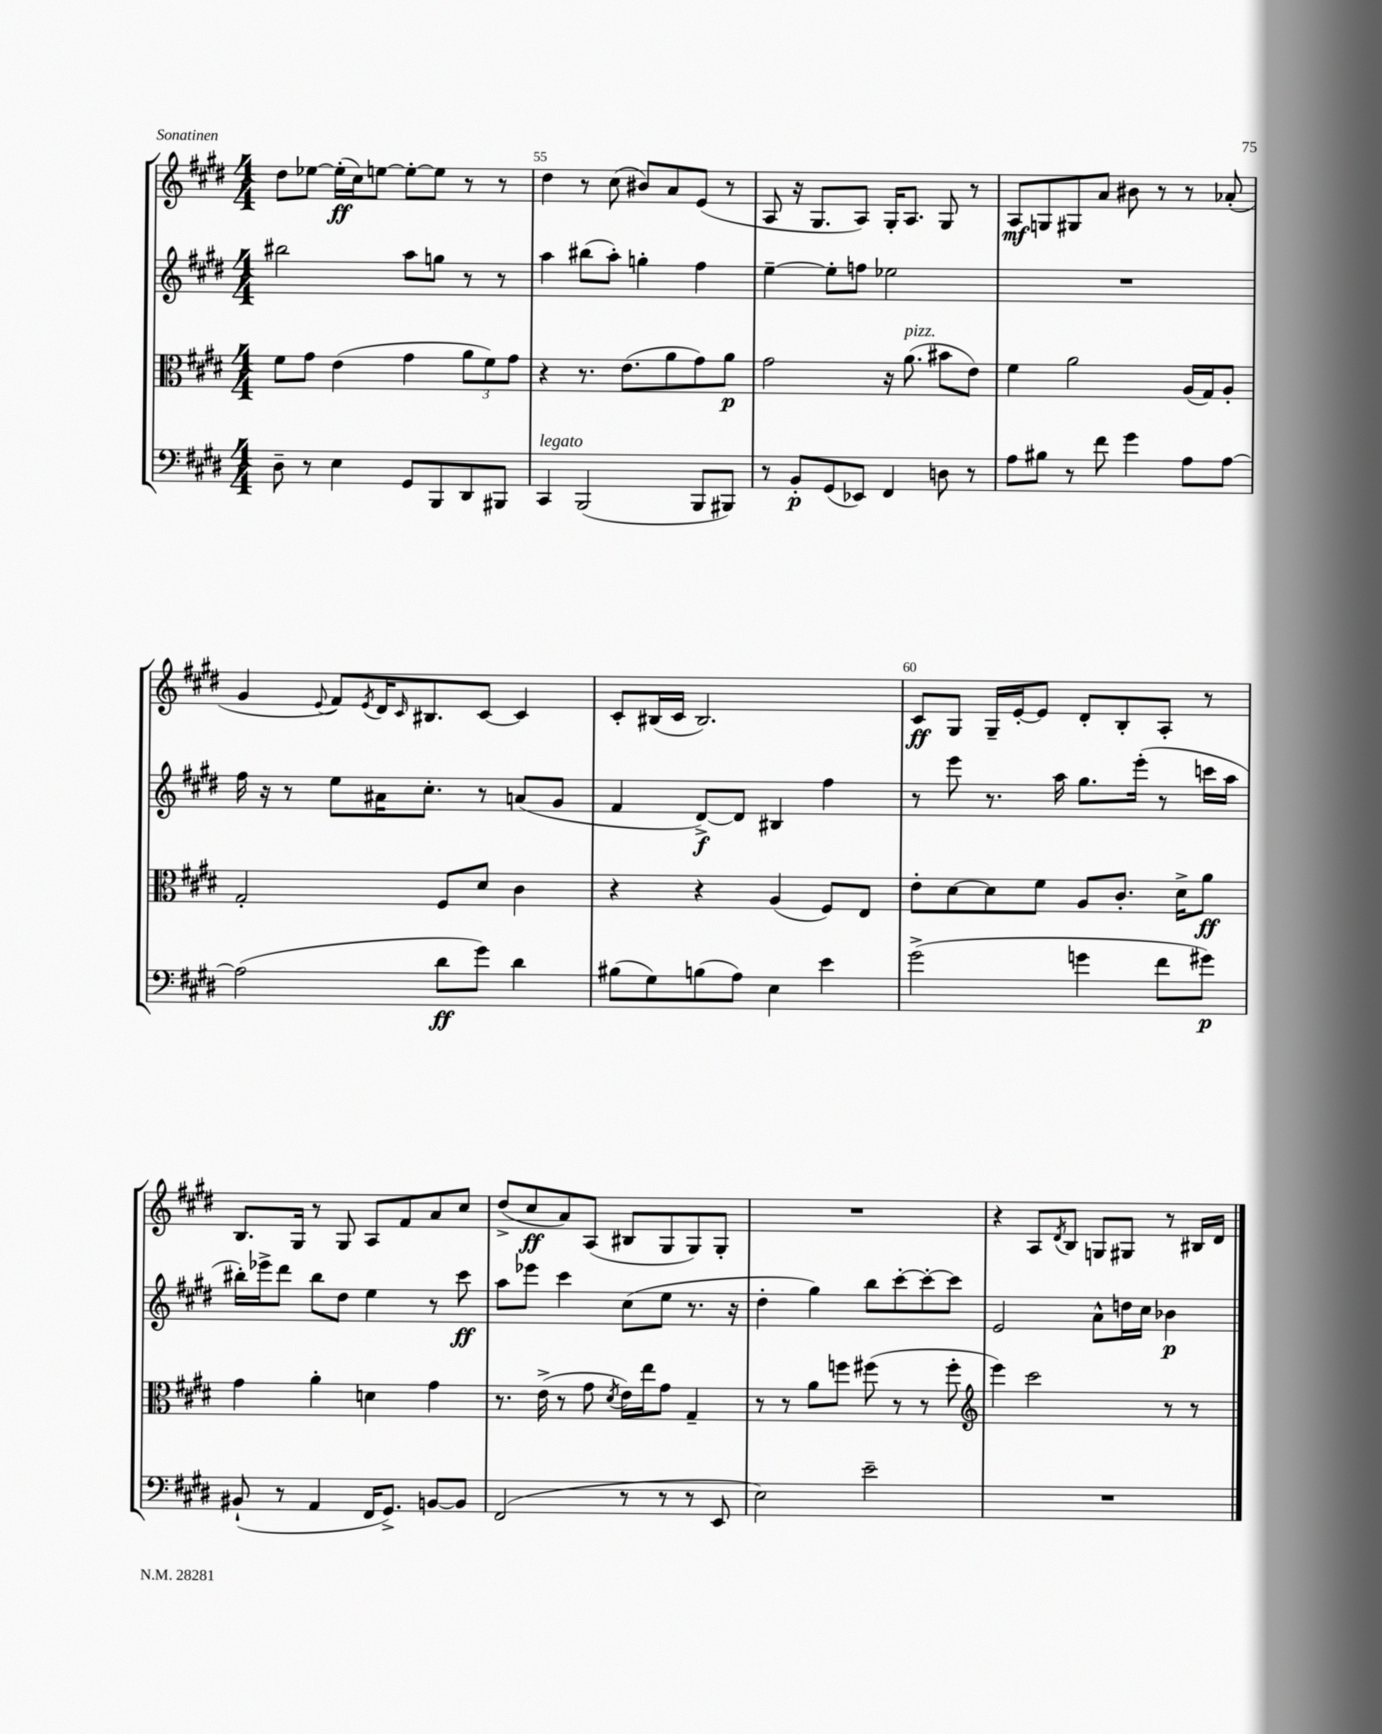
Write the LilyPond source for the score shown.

<<
\new StaffGroup <<
\new Staff = "s0" {
    \clef treble \key e \major \numericTimeSignature \time 4/4
    dis''8 ees''8~ ees''16-.\ff( cis''16) e''8~ e''8~-. e''8 r8 r8 |
    dis''4 r8 cis''8( bis'8) a'8 e'8( r8 |
    a8 r16 gis8. a8) gis16-. a8. gis8 r8 |
    a8\mf g8 gis8 a'8 bis'8 r8 r8 aes'8-.( |
    gis'4 \appoggiatura { e'8 } fis'8) \acciaccatura { e'8 } dis'16 \grace { cis'16 } bis8. cis'8~ cis'4 |
    cis'8-. bis16( cis'16 bis2.) |
    cis'8\ff gis8 gis16-- e'16~-. e'8 dis'8-. b8-. a8-. r8 |
    b8. gis16 r8 gis8 a8 fis'8 a'8 cis''8 |
    dis''8->( cis''8\ff a'8) a8( bis8 gis8 gis8) gis8-. |
    R1 |
    r4 a8 \acciaccatura { dis'8 } b8 g8 gis8 r8 bis16 dis'16 \bar "|." |
}
\new Staff = "s1" {
    \clef treble \key e \major \numericTimeSignature \time 4/4
    bis''2 a''8 g''8 r8 r8 |
    a''4 bis''8( a''8-.) g''4-. fis''4 |
    e''4~-- e''8-. f''8 ees''2 |
    R1 |
    fis''16 r16 r8 e''8 ais'16 cis''8.-. r8 a'8( gis'8 |
    fis'4 dis'8~->\f) dis'8 bis4 fis''4 |
    r8 e'''8 r8. a''16 gis''8. e'''16-.( r8 c'''16 a''16 |
    bis''16-.) ees'''16-> dis'''8 bis''8 dis''8 e''4 r8 cis'''8\ff |
    a''8 ees'''8 cis'''4 cis''8( e''8 r8. r16 |
    dis''4-. gis''4) b''8 cis'''8~-. cis'''8~-. cis'''8 |
    e'2 a'8-^ d''16 cis''16 bes'4\p \bar "|." |
}
\new Staff = "s2" {
    \clef alto \key e \major \numericTimeSignature \time 4/4
    fis'8 gis'8 e'4( gis'4 \tuplet 3/2 { a'8 fis'8) gis'8 } |
    r4 r8. e'8.( a'8 gis'8) a'8\p |
    gis'2 r16 a'8.^\markup { \italic "pizz." }( bis'8 e'8) |
    fis'4 a'2 a16( gis16) a8-. |
    gis2-. fis8 dis'8 cis'4 |
    r4 r4 a4( fis8) e8 |
    e'8-. dis'8~ dis'8 fis'8 a8 cis'8.-. dis'16-> a'8\ff |
    gis'4 a'4-. d'4 gis'4 |
    r8. e'16->( r8 gis'8 \acciaccatura { dis'8 } e'16) e''16 gis'8 gis4-- |
    r8 r8 a'8 f''8 fis''8( r8 r8 fis''8-. |
    \clef treble e'''4) cis'''2 r8 r8 \bar "|." |
}
\new Staff = "s3" {
    \clef bass \key e \major \numericTimeSignature \time 4/4
    dis8-- r8 e4 gis,8 b,,8 dis,8 bis,,8 |
    cis,4^\markup { \italic "legato" } b,,2( b,,8 bis,,8) |
    r8 b,8-.\p gis,8( ees,8) fis,4 d8 r8 |
    a8 bis8 r8 fis'8 gis'4 a8 a8~ |
    a2( dis'8\ff gis'8) dis'4 |
    bis8( gis8) b8( a8) e4 e'4 |
    gis'2->( g'4 fis'8 gis'8\p) |
    bis,8-!( r8 a,4 fis,16 gis,8.->) b,8~ b,8 |
    fis,2( r8 r8 r8 e,8 |
    e2) e'2-- |
    R1 \bar "|." |
}
>>
>>
\layout { \context { \Score currentBarNumber = #54 \override BarNumber.break-visibility = ##(#f #t #t) barNumberVisibility = #(every-nth-bar-number-visible 5) } }
